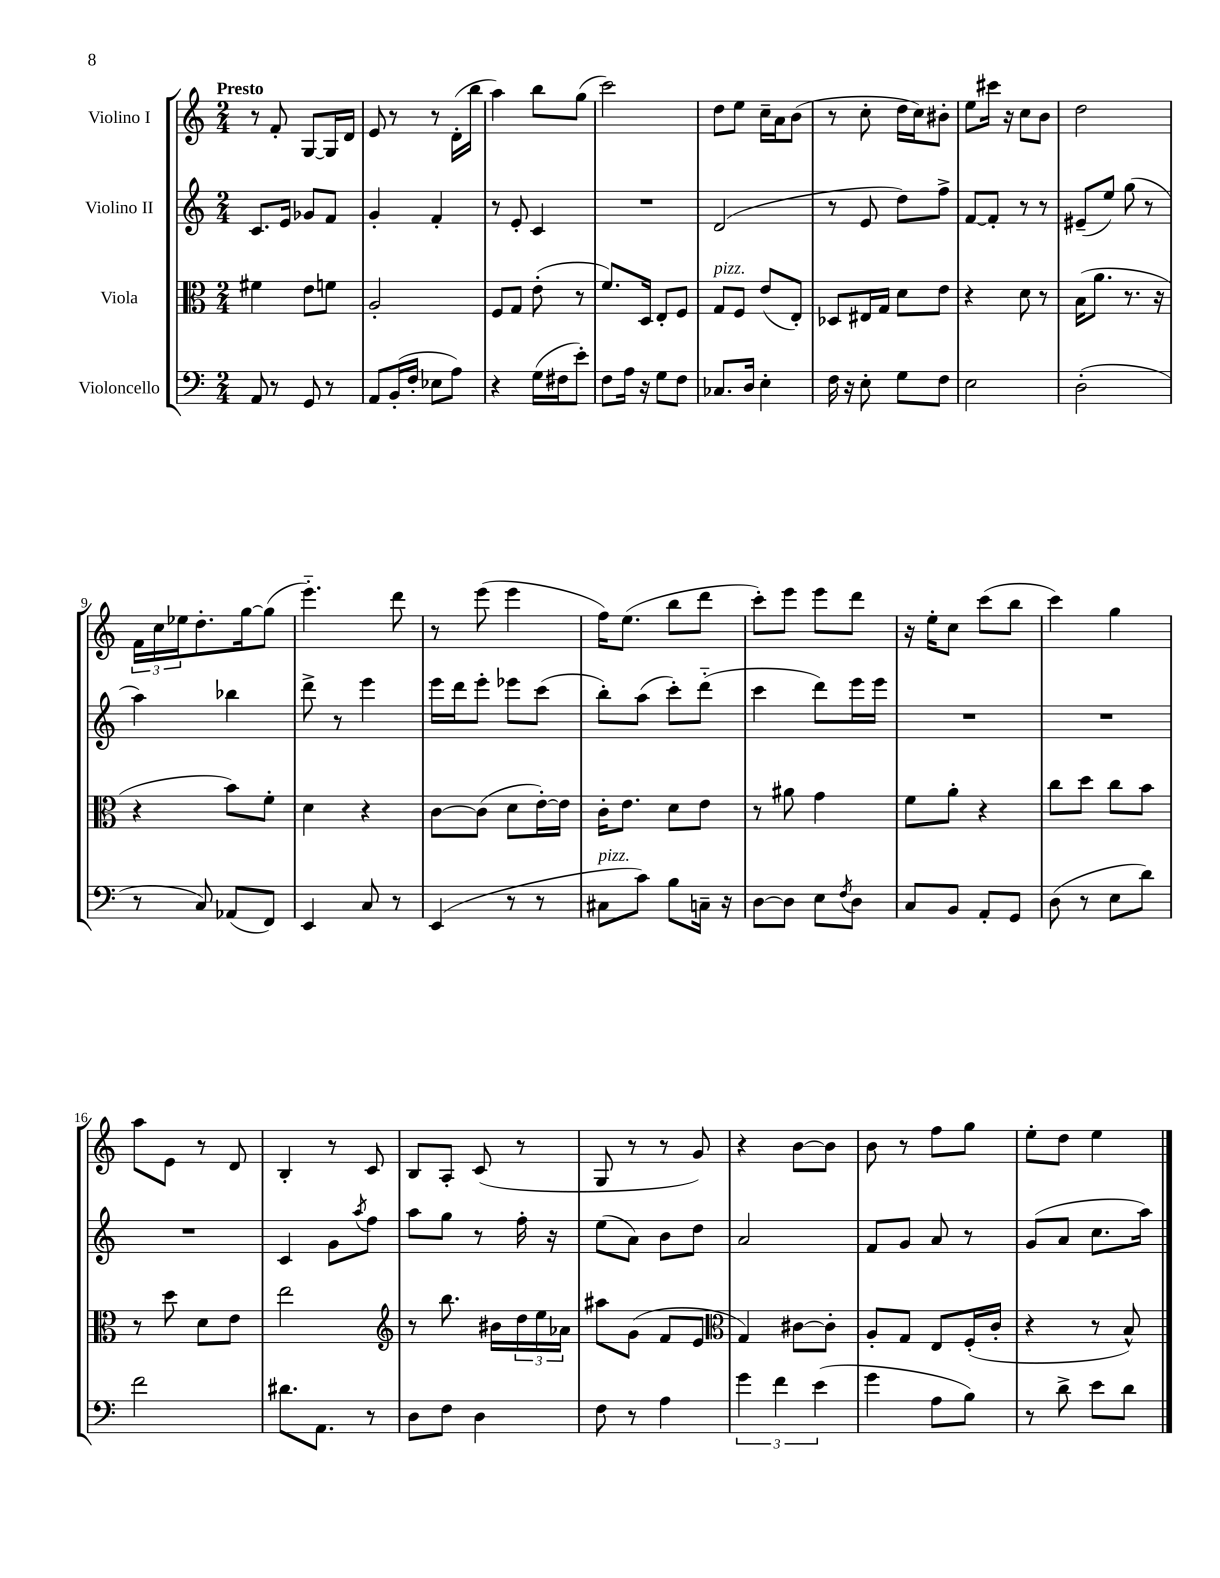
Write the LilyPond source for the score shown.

<<
\new StaffGroup <<
\new Staff = "s0" \with { instrumentName = "Violino I" } {
    \clef treble \key c \major \numericTimeSignature \time 2/4 \tempo "Presto"
    r8 f'8-. g8~ g16 d'16 |
    e'8 r8 r8 d'16-.( b''16 |
    a''4) b''8 g''8( |
    c'''2) |
    d''8 e''8 c''16-- a'16 b'8( |
    r8 c''8-. d''16 c''16) bis'8-. |
    e''8 cis'''16 r16 c''8 b'8 |
    d''2 |
    \tuplet 3/2 { f'16 c''16 ees''16 } d''8.-. g''16~ g''8( |
    e'''4.-_) d'''8 |
    r8 e'''8( e'''4 |
    f''16) e''8.( b''8 d'''8 |
    c'''8-.) e'''8 e'''8 d'''8 |
    r16 e''16-. c''8 c'''8( b''8 |
    c'''4) g''4 |
    a''8 e'8 r8 d'8 |
    b4-. r8 c'8 |
    b8 a8-. c'8( r8 |
    g8 r8 r8 g'8) |
    r4 b'8~ b'8 |
    b'8 r8 f''8 g''8 |
    e''8-. d''8 e''4 \bar "|." |
}
\new Staff = "s1" \with { instrumentName = "Violino II" } {
    \clef treble \key c \major \numericTimeSignature \time 2/4
    c'8. e'16 ges'8 f'8 |
    g'4-. f'4-. |
    r8 e'8-. c'4 |
    R2 |
    d'2( |
    r8 e'8 d''8) f''8-> |
    f'8~ f'8-. r8 r8 |
    eis'8--( e''8) g''8( r8 |
    a''4) bes''4 |
    d'''8-> r8 e'''4 |
    e'''16 d'''16 e'''8-. ees'''8 c'''8( |
    b''8-.) a''8( c'''8-.) d'''8-_( |
    c'''4 d'''8) e'''16 e'''16 |
    R2 |
    R2 |
    R2 |
    c'4 g'8 \acciaccatura { a''8 } f''8 |
    a''8 g''8 r8 f''16-. r16 |
    e''8( a'8) b'8 d''8 |
    a'2 |
    f'8 g'8 a'8 r8 |
    g'8( a'8 c''8. a''16) \bar "|." |
}
\new Staff = "s2" \with { instrumentName = "Viola" } {
    \clef alto \key c \major \numericTimeSignature \time 2/4
    fis'4 e'8 f'8 |
    a2-. |
    f8 g8 e'8-.( r8 |
    f'8.) d16 e8-. f8 |
    g8^\markup { \italic "pizz." } f8 e'8( e8-.) |
    des8 eis16 g16 d'8 e'8 |
    r4 d'8 r8 |
    b16( a'8. r8. r16 |
    r4 b'8) f'8-. |
    d'4 r4 |
    c'8~ c'8( d'8 e'16~-.) e'16 |
    c'16-. e'8. d'8 e'8 |
    r8 ais'8 g'4 |
    f'8 a'8-. r4 |
    c''8 d''8 c''8 b'8 |
    r8 d''8 d'8 e'8 |
    e''2 |
    \clef treble r8 b''8. bis'16 \tuplet 3/2 { d''16 e''16 aes'16 } |
    ais''8 g'8( f'8 e'8 |
    \clef alto g4) cis'8~ cis'8-. |
    a8-. g8 e8 f16-.( c'16-. |
    r4 r8 b8-^) \bar "|." |
}
\new Staff = "s3" \with { instrumentName = "Violoncello" } {
    \clef bass \key c \major \numericTimeSignature \time 2/4
    a,8 r8 g,8 r8 |
    a,8 b,16-.( f16-. ees8 a8) |
    r4 g16( fis16 e'8-.) |
    f8 a16 r16 g8 f8 |
    ces8. d16 e4-. |
    f16 r16 e8-. g8 f8 |
    e2 |
    d2-.( |
    r8 c8) aes,8( f,8) |
    e,4 c8 r8 |
    e,4( r8 r8 |
    cis8^\markup { \italic "pizz." } c'8) b8 c16-- r16 |
    d8~ d8 e8 \acciaccatura { f8 } d8 |
    c8 b,8 a,8-. g,8 |
    d8( r8 e8 d'8) |
    f'2 |
    dis'8. a,8. r8 |
    d8 f8 d4 |
    f8 r8 a4 |
    \tuplet 3/2 { g'4 f'4 e'4( } |
    g'4 a8 b8) |
    r8 d'8-> e'8 d'8 \bar "|." |
}
>>
>>
